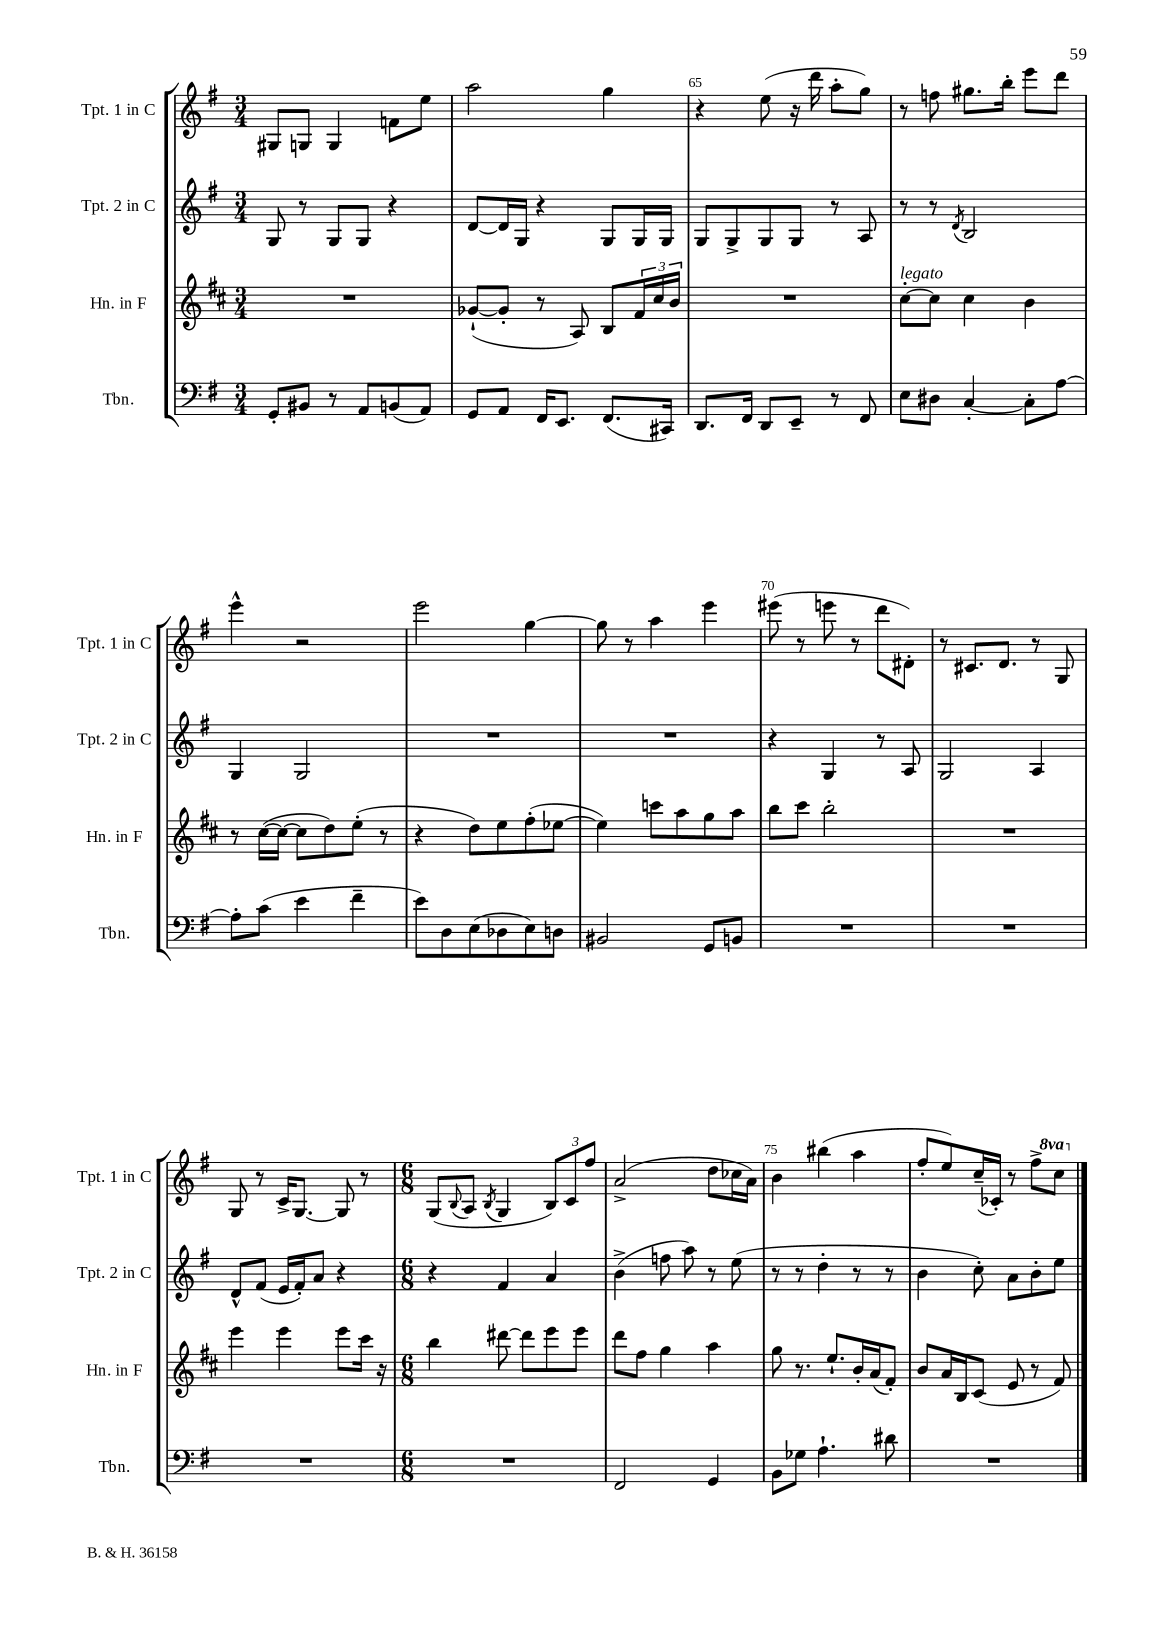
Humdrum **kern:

**kern	**kern	**kern	**kern
*staff4	*staff3	*staff2	*staff1
*clefF4	*clefG2	*clefG2	*clefG2
*k[f#]	*k[f#c#]	*k[f#]	*k[f#]
*M3/4	*M3/4	*M3/4	*M3/4
8GG'	2.r	8G	8G#
8BB#	.	8r	8G
8r	.	8G	4G
8AA	.	8G	.
(8BB	.	4r	8f
8AA)	.	.	8ee
=	=	=	=
8GG	([8g-`	[8d	2aa
8AA	8g-']	16d]	.
.	.	16G	.
16FF#	8r	4r	.
8.EE	.	.	.
.	8A)	.	.
(8.FF#	8B	8G	4gg
.	24f#	16G	.
.	24cc#	.	.
16CC#)	.	16G	.
.	24b	.	.
=	=	=	=
8.DD	2.r	8G	4r
.	.	8G^	.
16FF#	.	.	.
8DD	.	8G	(8ee
8EE~	.	8G	16r
.	.	.	16ddd
8r	.	8r	8aa'
8FF#	.	8A	8gg)
=	=	=	=
8E	[8cc#'	8r	8r
8D#	8cc#]	8r	8ff
.	.	8qd	.
[4C'	4cc#	2B	8.gg#
.	.	.	16bb'
8C']	4b	.	8eee
[8A	.	.	8ddd
=	=	=	=
8A']	8r	4G	4eee^^
(8c	([16cc#	.	.
.	16cc#_	.	.
4e	8cc#]	2G	2r
.	8dd)	.	.
4f#~	(8ee'	.	.
.	8r	.	.
=	=	=	=
8e)	4r	2.r	2eee
8D	.	.	.
(8E	8dd)	.	.
8D-	8ee	.	.
8E)	(8ff#'	.	[4gg
8D	[8ee-	.	.
=	=	=	=
2BB#	4ee-])	2.r	8gg]
.	.	.	8r
.	8ccc	.	4aa
.	8aa	.	.
8GG	8gg	.	4eee
8BB	8aa	.	.
=	=	=	=
2.r	8bb	4r	(8eee#
.	8ccc#	.	8r
.	2bb'	4G	8eee
.	.	.	8r
.	.	8r	8ddd
.	.	8A	8d#')
=	=	=	=
2.r	2.r	2G	8r
.	.	.	8.c#
.	.	.	8.d
.	.	4A	8r
.	.	.	8G
=	=	=	=
2.r	4eee	8d^^	8G
.	.	(8f#	8r
.	4eee	16e	16c^
.	.	16f#')	[8.G
.	.	8a	.
.	8eee	4r	8G]
.	16ccc#	.	8r
.	16r	.	.
=	=	=	=
*M6/8	*M6/8	*M6/8	*M6/8
2.r	4bb	4r	(8G
.	.	.	8qqB
.	.	.	8A
.	.	.	8qB
.	[8ddd#	4f#	4G
.	8ddd#]	.	.
.	8eee	4a	12B)
.	.	.	12c
.	8eee	.	.
.	.	.	12ff#
=	=	=	=
2FF#	8ddd	(4b^	(2a^
.	8ff#	.	.
.	4gg	8ff	.
.	.	8aa)	.
4GG	4aa	8r	8dd
.	.	(8ee	16cc-
.	.	.	16a)
=	=	=	=
8BB	8gg	8r	4b
8G-	8.r	8r	.
4.A`	.	4dd'	(4bb#
.	8.ee`	.	.
.	16b'	8r	4aa
.	(16a	.	.
8d#	8f#')	8r	.
=	=	=	=
2.r	8b	4b	8ff#'
.	16a	.	8ee)
.	16B	.	.
.	(8c#	8cc')	(16cc~
.	.	.	16c-')
.	8e	8a	8r
.	8r	8b'	8ff#^
.	8f#)	8ee	8ccc
==	==	==	==
*-	*-	*-	*-
